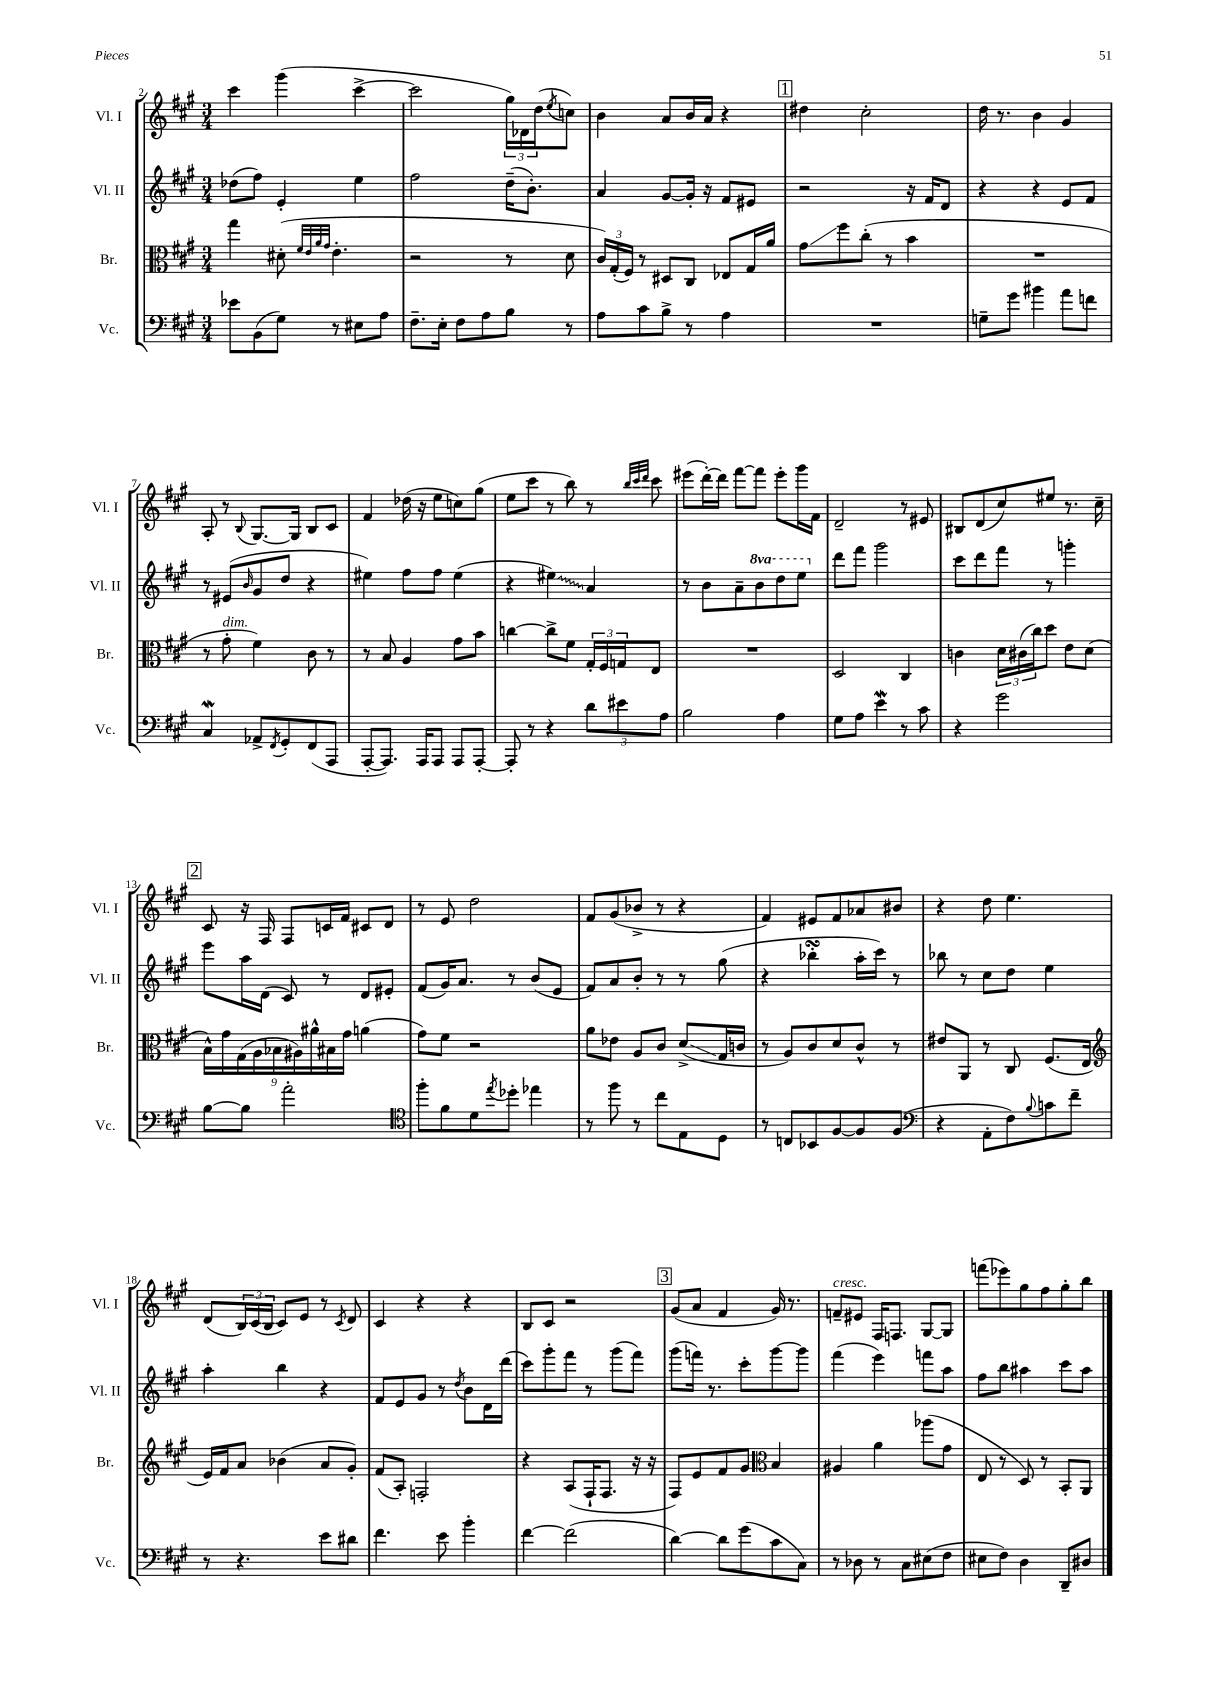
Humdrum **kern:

**kern	**kern	**kern	**kern
*staff4	*staff3	*staff2	*staff1
*clefF4	*clefC3	*clefG2	*clefG2
*k[f#c#g#]	*k[f#c#g#]	*k[f#c#g#]	*k[f#c#g#]
*M3/4	*M3/4	*M3/4	*M3/4
8e-	4gg#	(8dd-	4ccc#
(8BB	.	8ff#)	.
8G#)	(8d#'	4e'	(4ggg#
.	32qqf#	.	.
.	32qqe	.	.
.	32qqa	.	.
.	32qqg#	.	.
8r	4.e'	.	.
8E#	.	4ee	[4ccc#^
8A	.	.	.
=	=	=	=
8.F#~	2r	2ff#	2ccc#]
16E'	.	.	.
8F#	.	.	.
8A	.	.	.
8B	8r	(16dd~	24gg#)
.	.	.	24d-
.	.	8.b')	.
.	.	.	(24dd
.	.	.	8qee
8r	8d	.	8cc)
=	=	=	=
8A	24c#)	4a	4b
.	(24G#'	.	.
.	24F#)	.	.
8c#	8r	.	.
8B^	8D#	[8g#	8a
8r	8C#	16g#']	16b
.	.	16r	16a
4A	8E-	8f#	4r
.	16G#	8e#	.
.	16a	.	.
=	=	=	=
2.r	8g#	2r	4dd#
.	8ff#	.	.
.	(8cc#'	.	2cc#'
.	8r	.	.
.	4b	16r	.
.	.	16f#	.
.	.	8d	.
=	=	=	=
8G~	2.r	4r	16dd
.	.	.	8.r
8g#	.	.	.
4b#	.	4r	4b
8a	.	8e	4g#
8f	.	8f#	.
=	=	=	=
4C#	8r	8r	8A'
.	8g#'	(8e#	8r
.	.	16qqb	8qqB
8AA-^	4f#)	8g#	[8.G#
8qFF#	.	.	.
8GG#'	.	8dd	.
.	.	.	16G#]
(8FF#	8c#	4r	8B
8AAA	8r	.	8c#
=	=	=	=
[8AAA'	8r	4ee#)	4f#
8.AAA])	8B	.	.
.	4A	8ff#	(16dd-
16AAA	.	.	16r
8AAA	.	8ff#	8ee
8AAA	8g#	(4ee#	8cc)
[8AAA'	8b	.	(8gg#
=	=	=	=
8AAA']	[4cc	4r	8ee
8r	.	.	8ccc#
4r	8cc^]	4ee#)	8r
.	8f#	.	8bb)
12d	24G#'	4a	8r
.	24F#	.	.
12e#	24G	.	.
.	.	.	32qqbb
.	.	.	32qqccc#
.	.	.	32qqddd
.	8E	.	8ccc#
12A	.	.	.
=	=	=	=
2B	2.r	8r	(8eee#
.	.	8b	[16ddd')
.	.	.	16ddd]
.	.	8a~	[8fff#
.	.	8bb	8fff#]
4A	.	8ddd	8eee#'
.	.	8eee	16ggg#
.	.	.	16f#
=	=	=	=
8G#	2D	8ddd	2d~
8A	.	8fff#	.
4e	.	2ggg#	.
8r	4C#	.	8r
8c#	.	.	8e#
=	=	=	=
4r	4c	8ccc#	8B#
.	.	8ddd	(8d
2g#	24d	8fff#	8cc#)
.	(24c#	.	.
.	24cc#)	.	.
.	8dd	8r	8ee#
.	8e	4ggg'	8.r
.	(8d	.	.
.	.	.	16cc#~
=	=	=	=
[8B	18B^^)	8eee	8c#
.	18g#	.	.
.	(18G#	.	.
8B]	.	16aa	16r
.	18A	.	.
.	.	(16d	16F#
.	18B-	.	.
2a'	.	8c#)	8F#
.	18A#)	.	.
.	18a#^^	.	.
.	.	8r	16c
.	18B#	.	.
.	.	.	16f#
.	18g#	.	.
.	(4a	8d	8c#
.	.	8e#'	8d
=	=	=	=
*clefC4	*	*	*
8ff#'	8g#)	(8f#	8r
8f#	8f#	16g#)	8e
.	.	8.a	.
8d	2r	.	2dd
8qee	.	.	.
8dd-'	.	8r	.
4ee-	.	(8b	.
.	.	8e	.
=	=	=	=
8r	8a	8f#)	8f#
8ff#	8e-	8a	(8g#
8r	8A	8b'	8b-^
8cc#	8c#	8r	8r
8E	(8d^	8r	4r
8D	16G#	(8gg#	.
.	16c	.	.
=	=	=	=
8r	8r	4r	4f#)
8C	8A)	.	.
8BB-	8c#	4bb-'	8e#
[8F#	8d	.	8f#
8F#]	8c#^^	16aa'	8a-
.	.	16ccc#)	.
(8F#	8r	8r	8b#
=	=	=	=
*clefF4	*	*	*
4r	8e#	8bb-	4r
.	8AA	8r	.
8AA'	8r	8cc#	8dd
8F#)	8C#	8dd	4.ee
8qqB	.	.	.
8c	(8.F#	4ee	.
8f#~	.	.	.
.	16E	.	.
=	=	=	=
*	*clefG2	*	*
8r	16e)	4aa'	(8d
.	16f#	.	.
4.r	8a	.	24B)
.	.	.	(24c#
.	.	.	24B
.	(4b-	4bb	8c#)
.	.	.	8e
8e	8a	4r	8r
.	.	.	8qc#
8d#	8g#')	.	8d
=	=	=	=
4.f#	(8f#	8f#	4c#
.	8A')	8e	.
.	2F'	8g#	4r
8e	.	8r	.
.	.	8qdd	.
4b'	.	8b	4r
.	.	16d	.
.	.	(16ddd	.
=	=	=	=
[4f#	4r	8ccc#)	8B
.	.	8ggg#'	8c#
(2f#]	(8A	8fff#	2r
.	16F#`	8r	.
.	8.F#	.	.
.	.	(8ggg#	.
.	16r	8fff#)	.
.	16r	.	.
=	=	=	=
[4d)	8F#)	(8ggg#	(8g#
.	8e	16fff)	8a
.	.	8.r	.
8d]	8f#	.	4f#
(8g#	8g#	8ccc#'	.
*	*clefC3	*	*
8c#	4B	[8ggg#	16g#)
.	.	.	8.r
8C#)	.	8ggg#]	.
=	=	=	=
8r	4A#	(4fff#	8f~
8D-	.	.	8e#
8r	4a	4eee)	16F#
.	.	.	8.F
8C#	.	.	.
(8E#	(8aa-	8fff	[8G#
8F#	8g#	8aa	8G#]
=	=	=	=
8E#	8E	8ff#	(8fff
8F#)	8r	8bb	8eee-)
4D	8D)	4aa#	8gg#
.	8r	.	8ff#
8DD~	8BB'	8ccc#	8gg#'
8D#	8AA	8aa#	8bb
==	==	==	==
*-	*-	*-	*-
